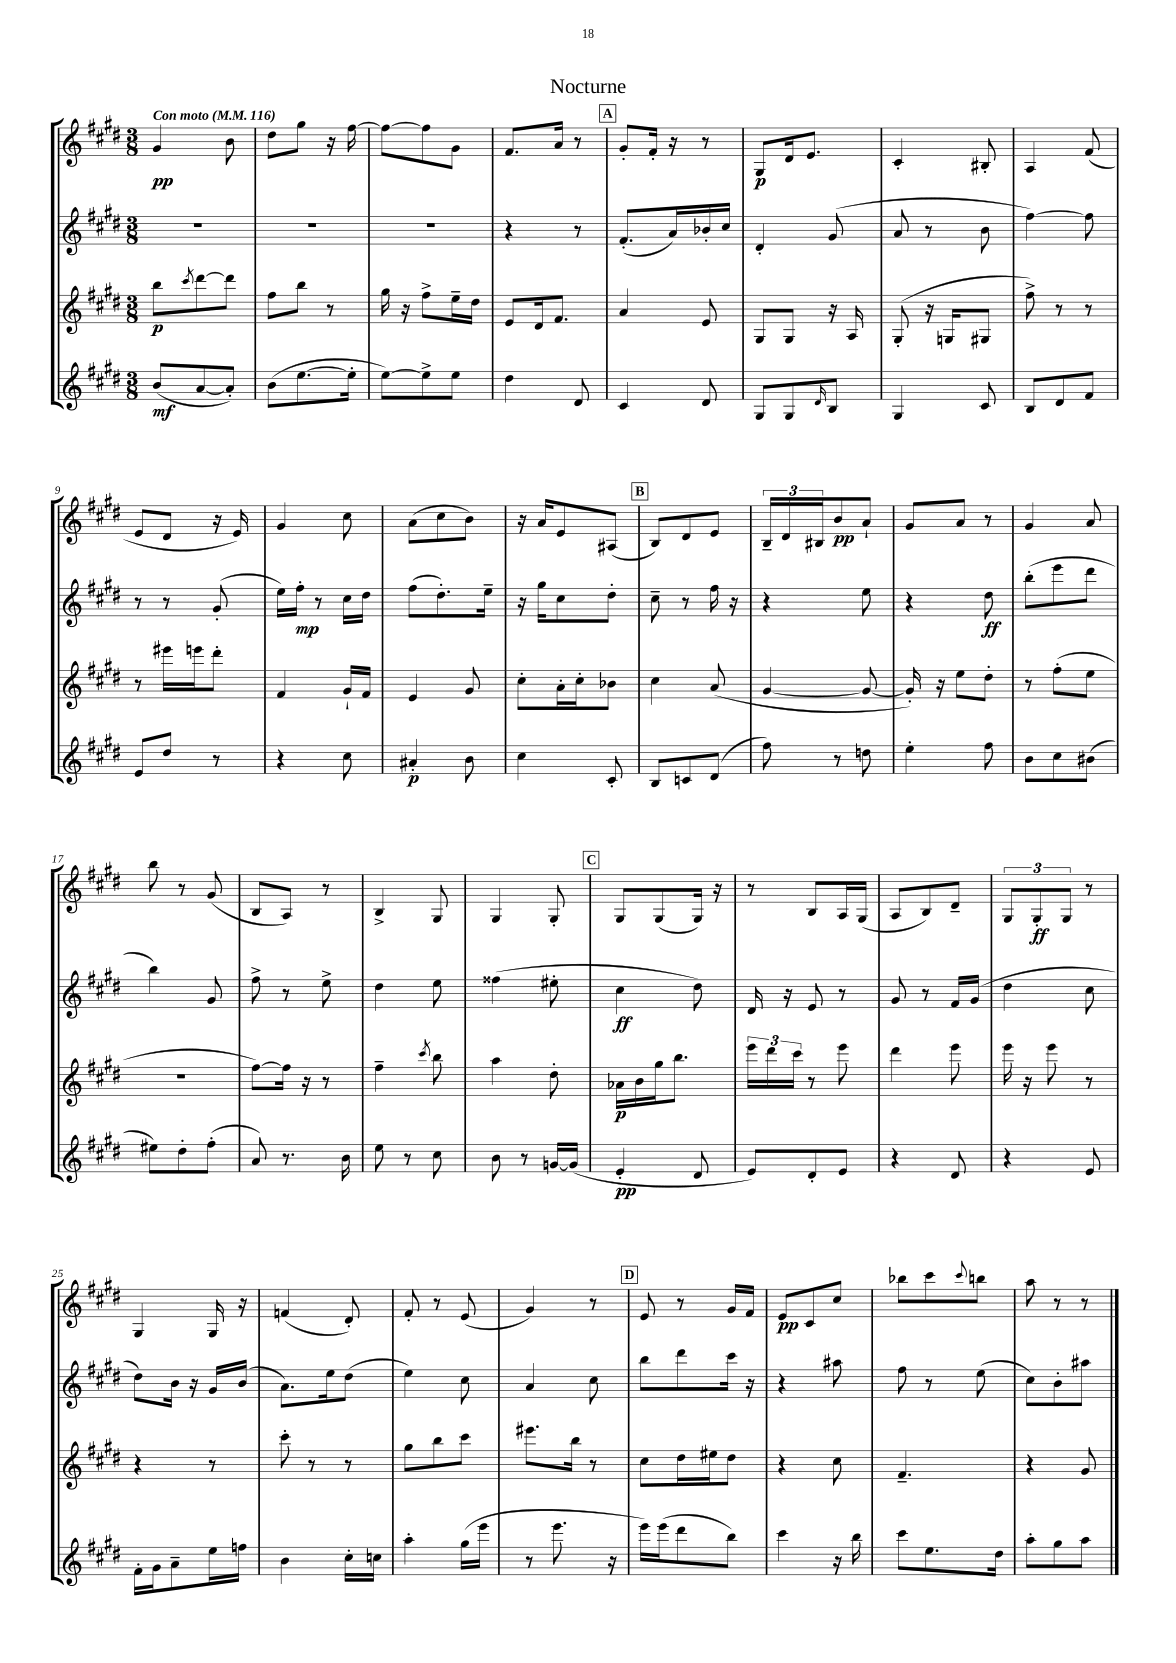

**kern	**dynam	**kern	**dynam	**kern	**dynam	**kern	**dynam
*part4	*part4	*part3	*part3	*part2	*part2	*part1	*part1
*staff4	*staff4	*staff3	*staff3	*staff2	*staff2	*staff1	*staff1
*clefG2	*	*clefG2	*	*clefG2	*	*clefG2	*
*k[f#c#g#d#]	*	*k[f#c#g#d#]	*	*k[f#c#g#d#]	*	*k[f#c#g#d#]	*
*M3/8	*	*M3/8	*	*M3/8	*	*M3/8	*
*MM116	*	*MM116	*	*MM116	*	*MM116	*
=1	=1	=1	=1	=1	=1	=1	=1
!	!	!	!	!	!	!LO:TX:a:B:t=Con moto	!
(8b/L	mf	8bb\L	p	4.r	.	4g#/	pp
.	.	8qccc#/	.	.	.	.	.
[8a/	.	[8ddd#\	.	.	.	.	.
8a'/J])	.	8ddd#\J]	.	.	.	8b\	.
=2	=2	=2	=2	=2	=2	=2	=2
(8b\L	.	8ff#\L	.	4.r	.	8dd#\L	.
[8.ee\	.	8bb\J	.	.	.	8gg#\J	.
.	.	8r	.	.	.	16r	.
16ee'\Jk]	.	.	.	.	.	[16ff#\	.
=3	=3	=3	=3	=3	=3	=3	=3
[8ee\L)	.	16gg#\	.	4.r	.	8ff#\L_	.
.	.	16r	.	.	.	.	.
8ee^\]	.	8ff#^\L	.	.	.	8ff#\]	.
8ee\J	.	16ee~\L	.	.	.	8g#\J	.
.	.	16dd#\JJ	.	.	.	.	.
=4	=4	=4	=4	=4	=4	=4	=4
4dd#\	.	8e/L	.	4r	.	8.f#/L	.
.	.	16d#/k	.	.	.	.	.
.	.	8.f#/J	.	.	.	16a/Jk	.
8d#/	.	.	.	8r	.	8r	.
!!LO:REH:place=s1:t=A
=5	=5	=5	=5	=5	=5	=5	=5
4c#/	.	4a/	.	(8.f#'/L	.	8g#'/L	.
.	.	.	.	.	.	16f#'/Jk	.
.	.	.	.	16a/L)	.	16r	.
8d#/	.	8e/	.	16b-X'/	.	8r	.
.	.	.	.	16cc#/JJ	.	.	.
=6	=6	=6	=6	=6	=6	=6	=6
8G#/L	.	8G#/L	.	4d#'/	.	8G#/L	p
8G#/	.	8G#/J	.	.	.	16d#/k	.
.	.	.	.	.	.	8.e/J	.
16qqd#/	.	.	.	.	.	.	.
8B/J	.	16r	.	(8g#/	.	.	.
.	.	16A/	.	.	.	.	.
=7	=7	=7	=7	=7	=7	=7	=7
4G#/	.	(8G#'/	.	8a/	.	4c#'/	.
.	.	16r	.	8r	.	.	.
.	.	16Gn/KL	.	.	.	.	.
8c#/	.	8G#X/J	.	8b\	.	8B#X'/	.
=8	=8	=8	=8	=8	=8	=8	=8
8B/L	.	8ff#^\)	.	[4ff#\)	.	4A/	.
8d#/	.	8r	.	.	.	.	.
8f#/J	.	8r	.	8ff#\]	.	(8f#/	.
!!LO:LB:g=z
=9	=9	=9	=9	=9	=9	=9	=9
8e/L	.	8r	.	8r	.	8e/L	.
8dd#/J	.	16eee#X\LL	.	8r	.	8d#/J	.
.	.	16eeen\J	.	.	.	.	.
8r	.	8ddd#'\J	.	(8g#'/	.	16r	.
.	.	.	.	.	.	16e/)	.
=10	=10	=10	=10	=10	=10	=10	=10
4r	.	4f#/	.	16ee\LL)	.	4g#/	.
.	.	.	.	16ff#'\JJ	mp	.	.
.	.	.	.	8r	.	.	.
8cc#\	.	16g#`/LL	.	16cc#\LL	.	8cc#\	.
.	.	16f#/JJ	.	16dd#\JJ	.	.	.
=11	=11	=11	=11	=11	=11	=11	=11
4a#X'/	p	4e/	.	(8ff#\L	.	(8a\L	.
.	.	.	.	8.dd#'\)	.	8cc#\	.
8b\	.	8g#/	.	.	.	8b\J)	.
.	.	.	.	16ee~\Jk	.	.	.
=12	=12	=12	=12	=12	=12	=12	=12
4cc#\	.	8cc#'\L	.	16r	.	16r	.
.	.	.	.	16gg#\KL	.	16a/KL	.
.	.	16a'\L	.	8cc#\	.	8e/	.
.	.	16cc#'\J	.	.	.	.	.
8c#'/	.	8b-X\J	.	8dd#'\J	.	(8A#X/J	.
!!LO:REH:place=s1:t=B
=13	=13	=13	=13	=13	=13	=13	=13
8B/L	.	4cc#\	.	8cc#~\	.	8B/L)	.
8cn/	.	.	.	8r	.	8d#/	.
(8d#/J	.	(8a/	.	16ff#\	.	8e/J	.
.	.	.	.	16r	.	.	.
=14	=14	=14	=14	=14	=14	=14	=14
8ff#\)	.	[4g#/	.	4r	.	24B~/LL	.
.	.	.	.	.	.	24d#/	.
.	.	.	.	.	.	24B#X/J	.
8r	.	.	.	.	.	8b/	pp
8ddn\	.	8g#/_	.	8ee\	.	8a`/J	.
=15	=15	=15	=15	=15	=15	=15	=15
4ee'\	.	16g#'/])	.	4r	.	8g#/L	.
.	.	16r	.	.	.	.	.
.	.	8ee\L	.	.	.	8a/J	.
8ff#\	.	8dd#'\J	.	8dd#\	ff	8r	.
=16	=16	=16	=16	=16	=16	=16	=16
8b\L	.	8r	.	(8bb'\L	.	4g#/	.
8cc#\	.	(8ff#'\L	.	8eee\	.	.	.
(8b#X\J	.	8ee\J	.	8ddd#\J	.	8a/	.
!!LO:LB:g=z
=17	=17	=17	=17	=17	=17	=17	=17
8ee#X\L)	.	4.r	.	4bb\)	.	8bb\	.
8dd#'\	.	.	.	.	.	8r	.
(8ff#'\J	.	.	.	8g#/	.	(8g#/	.
=18	=18	=18	=18	=18	=18	=18	=18
8a/)	.	[8ff#\L)	.	8ff#^\	.	8B/L	.
8.r	.	16ff#\Jk]	.	8r	.	8A/J)	.
.	.	16r	.	.	.	.	.
.	.	8r	.	8ee^\	.	8r	.
16b\	.	.	.	.	.	.	.
=19	=19	=19	=19	=19	=19	=19	=19
8ee\	.	4ff#~\	.	4dd#\	.	4B^/	.
8r	.	.	.	.	.	.	.
.	.	8qccc#/	.	.	.	.	.
8cc#\	.	8bb\	.	8ee\	.	8G#/	.
=20	=20	=20	=20	=20	=20	=20	=20
8b\	.	4aa\	.	(4ff##X\	.	4G#/	.
8r	.	.	.	.	.	.	.
[16gn/LL	.	8dd#'\	.	8ee#X'\	.	8G#'/	.
(16g/JJ]	.	.	.	.	.	.	.
!!LO:REH:place=s1:t=C
=21	=21	=21	=21	=21	=21	=21	=21
4e'/	pp	16a-X\LL	p	4cc#\	ff	8G#/L	.
.	.	16b\	.	.	.	.	.
.	.	16gg#\J	.	.	.	(8G#/	.
.	.	8.bb\J	.	.	.	.	.
8d#/	.	.	.	8dd#\)	.	16G#/Jk)	.
.	.	.	.	.	.	16r	.
=22	=22	=22	=22	=22	=22	=22	=22
8e/L)	.	24eee\LL	.	16d#/	.	8r	.
.	.	24ddd#\	.	.	.	.	.
.	.	.	.	16r	.	.	.
.	.	24ccc#\JJ	.	.	.	.	.
8d#'/	.	8r	.	8e/	.	8B/L	.
8e/J	.	8eee\	.	8r	.	16A/L	.
.	.	.	.	.	.	(16G#/JJ	.
=23	=23	=23	=23	=23	=23	=23	=23
4r	.	4ddd#\	.	8g#/	.	8A/L	.
.	.	.	.	8r	.	8B/)	.
8d#/	.	8eee\	.	16f#/LL	.	8d#~/J	.
.	.	.	.	(16g#/JJ	.	.	.
=24	=24	=24	=24	=24	=24	=24	=24
4r	.	16eee\	.	4dd#\	.	12G#/L	.
.	.	16r	.	.	.	.	.
.	.	.	.	.	.	12G#'/	ff
.	.	8eee\	.	.	.	.	.
.	.	.	.	.	.	12G#/J	.
8e/	.	8r	.	8cc#\	.	8r	.
!!LO:LB:g=z
=25	=25	=25	=25	=25	=25	=25	=25
16f#'\LL	.	4r	.	8dd#\L)	.	4G#/	.
16g#\J	.	.	.	.	.	.	.
8a~\	.	.	.	16b\Jk	.	.	.
.	.	.	.	16r	.	.	.
16ee\L	.	8r	.	16g#/LL	.	16G#/	.
16ffn\JJ	.	.	.	(16b/JJ	.	16r	.
=26	=26	=26	=26	=26	=26	=26	=26
4b\	.	8ccc#'\	.	8.a\L)	.	(4fn/	.
.	.	8r	.	.	.	.	.
.	.	.	.	16ee\k	.	.	.
16cc#'\LL	.	8r	.	(8dd#\J	.	8d#'/)	.
16ccn\JJ	.	.	.	.	.	.	.
=27	=27	=27	=27	=27	=27	=27	=27
4aa'\	.	8gg#\L	.	4ee\)	.	8f#'/	.
.	.	8bb\	.	.	.	8r	.
(16gg#\LL	.	8ccc#\J	.	8cc#\	.	(8e/	.
16eee\JJ	.	.	.	.	.	.	.
=28	=28	=28	=28	=28	=28	=28	=28
8r	.	8.eee#X\L	.	4a/	.	4g#/)	.
8.eee\	.	.	.	.	.	.	.
.	.	16bb\Jk	.	.	.	.	.
.	.	8r	.	8cc#\	.	8r	.
16r	.	.	.	.	.	.	.
!!LO:REH:place=s1:t=D
=29	=29	=29	=29	=29	=29	=29	=29
16eee\LL)	.	8cc#\L	.	8bb\L	.	8e/	.
(16eee\J	.	.	.	.	.	.	.
8ddd#\	.	16dd#\L	.	8ddd#\	.	8r	.
.	.	16ee#X\J	.	.	.	.	.
8bb\J)	.	8dd#\J	.	16ccc#\Jk	.	16g#/LL	.
.	.	.	.	16r	.	16f#/JJ	.
=30	=30	=30	=30	=30	=30	=30	=30
4ccc#\	.	4r	.	4r	.	8e/L	pp
.	.	.	.	.	.	8c#/	.
16r	.	8cc#\	.	8aa#X\	.	8cc#/J	.
16bb\	.	.	.	.	.	.	.
=31	=31	=31	=31	=31	=31	=31	=31
8ccc#\L	.	4.f#~/	.	8ff#\	.	8bb-X\L	.
8.ee\	.	.	.	8r	.	8ccc#\	.
.	.	.	.	.	.	8qqccc#/	.
.	.	.	.	(8ee\	.	8bbn\J	.
16dd#\Jk	.	.	.	.	.	.	.
=32	=32	=32	=32	=32	=32	=32	=32
8aa'\L	.	4r	.	8cc#\L)	.	8aa\	.
8gg#\	.	.	.	8b'\	.	8r	.
8aa\J	.	8g#/	.	8aa#X\J	.	8r	.
==	==	==	==	==	==	==	==
*-	*-	*-	*-	*-	*-	*-	*-
